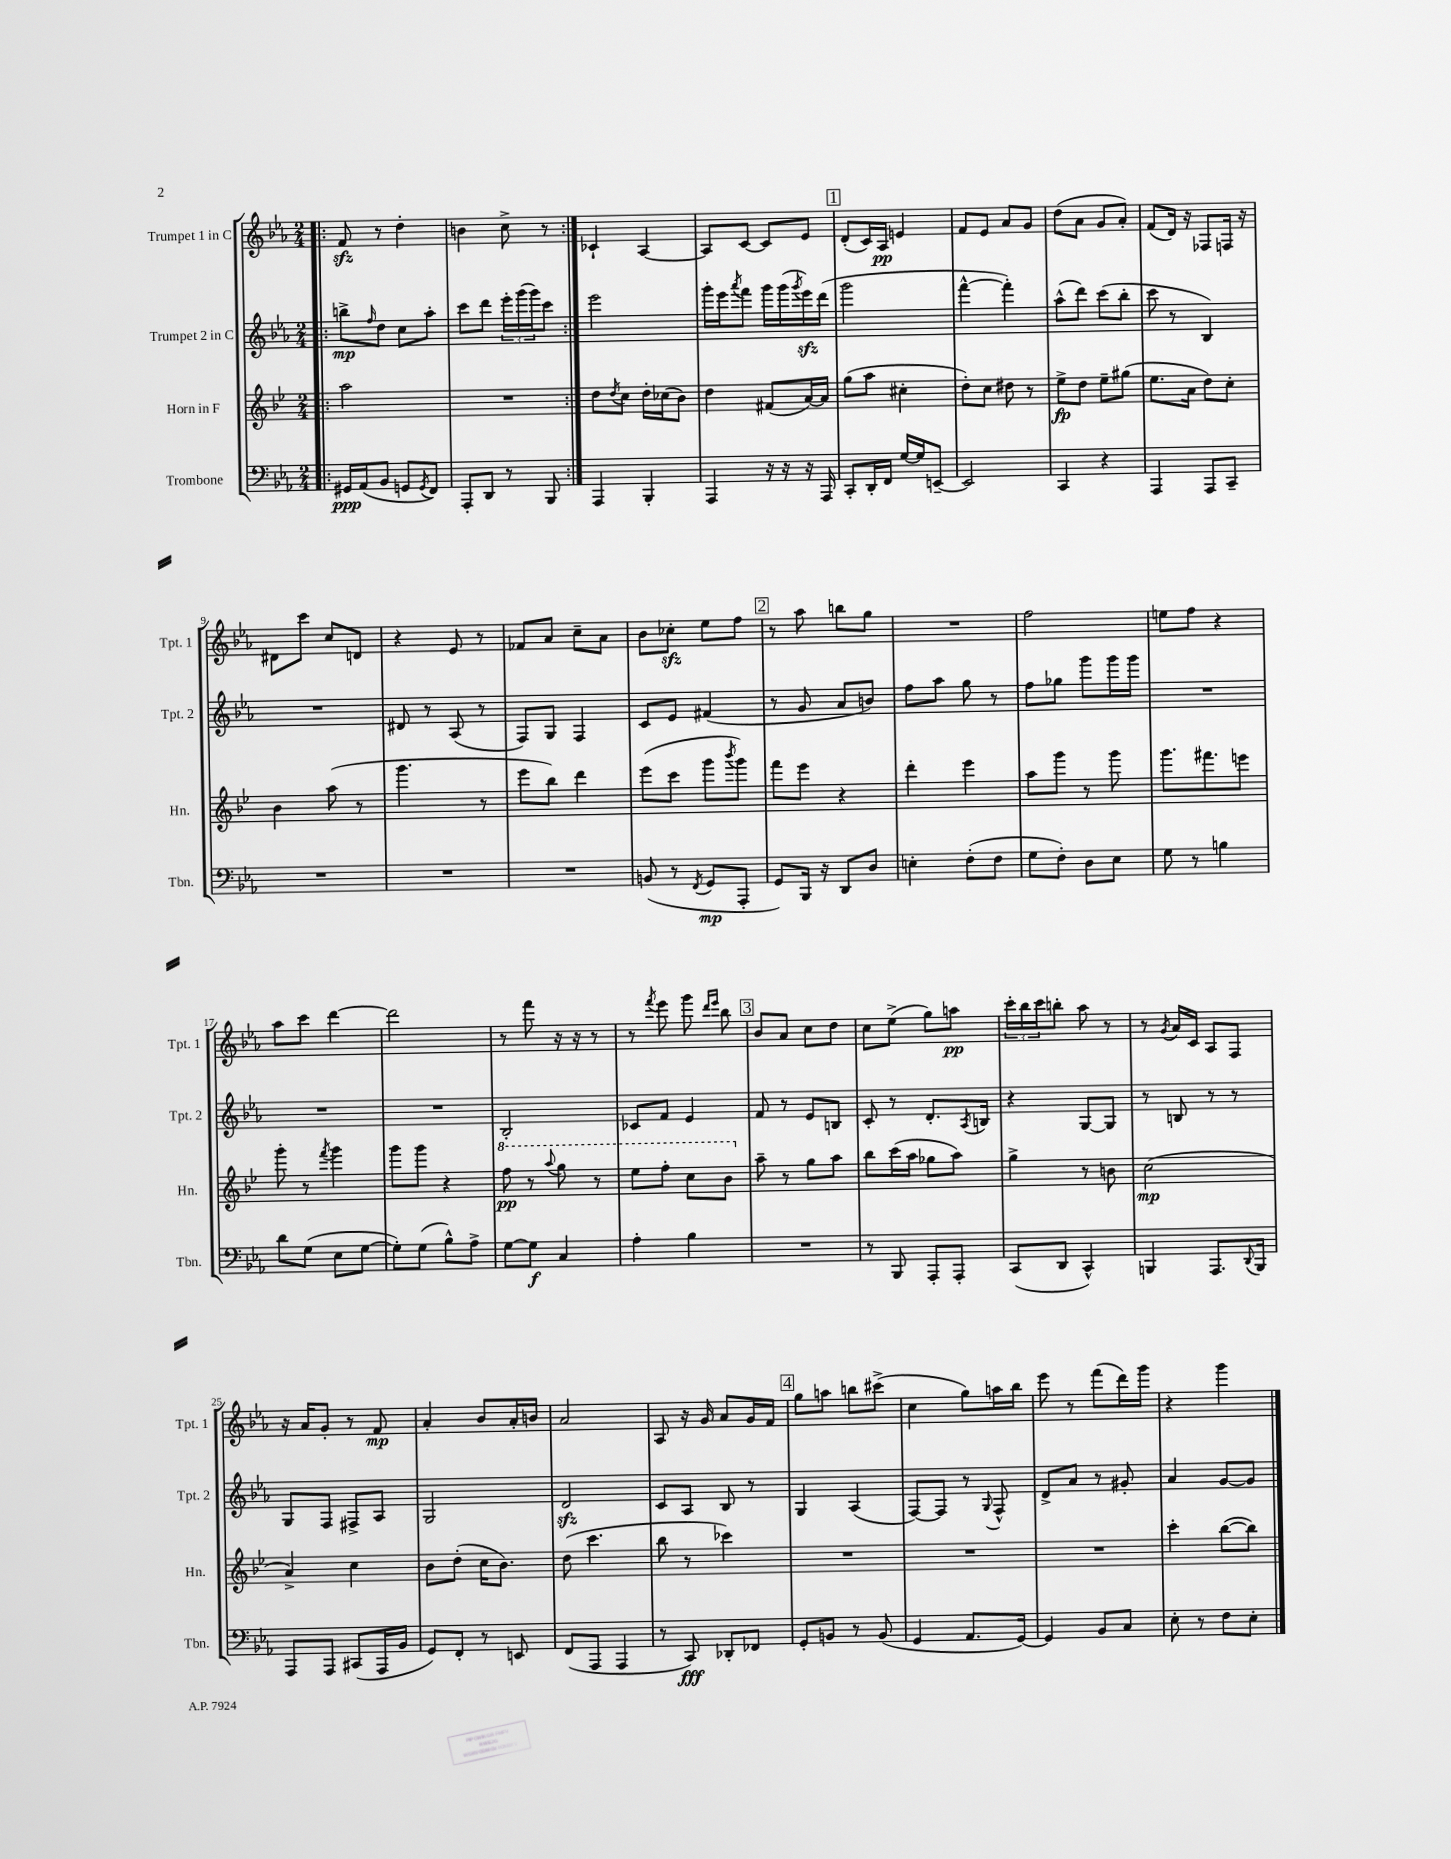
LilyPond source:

<<
\new StaffGroup <<
\new Staff = "s0" \with { instrumentName = "Trumpet 1 in C" shortInstrumentName = "Tpt. 1" } {
    \clef treble \key ees \major \numericTimeSignature \time 2/4
    \repeat volta 2 { \bar ".|:" f'8\sfz r8 d''4-. |
    b'4 c''8-> r8 | }
    ces'4-! aes4~ |
    aes8 c'8~ c'8 ees'8 |
    \mark \markup { \box "1" } d'8-.( c'16) aes16\pp e'4 |
    f'8 ees'8 aes'8 g'8 |
    d''8( aes'8 g'8 aes'8-.) |
    f'8( d'16) r16 fes8 f16 r16 |
    dis'8 c'''8 c''8 d'8 |
    r4 ees'8 r8 |
    fes'8 aes'8 c''8-- aes'8 |
    bes'8 ces''8-.\sfz ees''8 f''8 |
    \mark \markup { \box "2" } r8 aes''8 b''8 g''8 |
    R2 |
    f''2 |
    e''8 f''8 r4 |
    aes''8 c'''8 d'''4~ |
    d'''2 |
    r8 f'''8 r16 r16 r8 |
    r8 \acciaccatura { f'''8 } ees'''8 g'''8 \grace { d'''16 ees'''16 } bes''8 |
    \mark \markup { \box "3" } bes'8 aes'8 c''8 d''8 |
    c''8 ees''8->( g''8) a''8\pp |
    \tuplet 3/2 { c'''16-. bes''16 c'''16 } b''8-. aes''8 r8 |
    r8 \acciaccatura { g'8 } aes'16 c'16 aes8 f8 |
    r16 aes'16 g'8-. r8 f'8\mp |
    aes'4-. bes'8 aes'16-. b'16 |
    aes'2 |
    aes8 r16 g'16 aes'8 g'16 f'16 |
    \mark \markup { \box "4" } g''8 a''8 b''8 cis'''8->( |
    c''4 g''8) a''16 bes''16 |
    ees'''8 r8 f'''8( d'''16) g'''16 |
    r4 g'''4 \bar "|." |
}
\new Staff = "s1" \with { instrumentName = "Trumpet 2 in C" shortInstrumentName = "Tpt. 2" } {
    \clef treble \key ees \major \numericTimeSignature \time 2/4
    \repeat volta 2 { \bar ".|:" b''8->\mp \grace { f''16 } d''8 c''8 aes''8-. |
    c'''8 d'''8 \tuplet 3/2 { ees'''16-. g'''16( g'''16) } c'''8 | }
    ees'''2 |
    g'''16-. ees'''16 \acciaccatura { aes'''8 } f'''8 g'''16 g'''16( \acciaccatura { g'''8 } ees'''16\sfz) d'''16( |
    \mark \markup { \box "1" } g'''2 |
    f'''4~-^ f'''4-.) |
    aes''8-^( d'''8) c'''8( bes''8-. |
    c'''8 r8 bes4) |
    R2 |
    dis'8 r8 aes8( r8 |
    f8) g8 f4 |
    c'8 ees'8 fis'4( |
    \mark \markup { \box "2" } r8 g'8 aes'8 b'8) |
    f''8 aes''8 g''8 r8 |
    f''8 ges''8 g'''8 g'''16 g'''16 |
    R2 |
    R2 |
    R2 |
    bes2-. |
    ces'8 f'8 ees'4 |
    \mark \markup { \box "3" } f'8 r8 ees'8 b8 |
    c'8-. r8 d'8.-. \acciaccatura { aes8 } b16 |
    r4 g8~ g8 |
    r8 b8 r8 r8 |
    g8 f8 fis8-> aes8 |
    g2 |
    d'2\sfz |
    c'8 aes8 bes8 r8 |
    \mark \markup { \box "4" } g4 aes4( |
    f8~) f8 r8 \appoggiatura { g8 } f8-^ |
    d'8-> aes'8 r8 gis'8-. |
    aes'4 g'8~ g'8 \bar "|." |
}
\new Staff = "s2" \with { instrumentName = "Horn in F" shortInstrumentName = "Hn." } {
    \clef treble \key bes \major \numericTimeSignature \time 2/4
    \repeat volta 2 { \bar ".|:" a''2 |
    R2 | }
    d''8 \acciaccatura { d''8 } c''8 d''16-. ces''16( bes'8) |
    d''4 fis'8( a'16~) a'16 |
    \mark \markup { \box "1" } g''8( a''8 cis''4-. |
    d''8-.) c''8 dis''8 r8 |
    ees''8->\fp d''8 ees''8-- gis''8( |
    ees''8. a'16 d''8) c''8-. |
    bes'4 a''8( r8 |
    g'''4. r8 |
    ees'''8 bes''8) d'''4 |
    ees'''8( c'''8 g'''8 \acciaccatura { bes'''8 } g'''8) |
    \mark \markup { \box "2" } f'''8 ees'''8 r4 |
    d'''4-. ees'''4 |
    a''8 g'''8 r8 g'''8 |
    g'''8. fis'''8. e'''8 |
    g'''8-. r8 \acciaccatura { f'''8 } g'''4 |
    g'''8 g'''8 r4 |
    \ottava #1 f'''8\pp r8 \appoggiatura { a'''8 } g'''8 r8 |
    ees'''8 f'''8-. c'''8 bes''8 \ottava #0 |
    \mark \markup { \box "3" } a''8-- r8 g''8 a''8 |
    bes''8 c'''16( a''16 ges''8 a''8) |
    g''4-> r8 b'8 |
    c''2\mp( |
    a'4->) c''4 |
    bes'8 d''8-.( c''16 bes'8.) |
    d''8( c'''4. |
    bes''8 r8 ces'''4) |
    \mark \markup { \box "4" } R2 |
    R2 |
    R2 |
    c'''4-. bes''8~( bes''8) \bar "|." |
}
\new Staff = "s3" \with { instrumentName = "Trombone" shortInstrumentName = "Tbn." } {
    \clef bass \key ees \major \numericTimeSignature \time 2/4
    \repeat volta 2 { \bar ".|:" gis,16\ppp aes,16( bes,8 g,8 \acciaccatura { g,8 } f,8) |
    aes,,8-. d,8 r8 bes,,8 | }
    aes,,4 bes,,4-. |
    aes,,4 r16 r16 r16 aes,,16 |
    \mark \markup { \box "1" } c,8-. d,16-. f,16 g16~ g16 e,8~-- |
    e,2 |
    c,4 r4 |
    aes,,4 aes,,8 c,8-- |
    R2 |
    R2 |
    R2 |
    b,8( r8 \acciaccatura { f,8 } g,8\mp aes,,8-. |
    \mark \markup { \box "2" } g,8) bes,,16 r16 d,8 d8 |
    e4-. f8-.( f8 |
    g8 f8-.) d8 ees8 |
    g8 r8 b4 |
    d'8 g8( ees8 g8~ |
    g8-.) g8( bes8-^) aes8-> |
    g8~ g8\f c4 |
    aes4-. bes4 |
    \mark \markup { \box "3" } R2 |
    r8 bes,,8 aes,,8-. aes,,8-. |
    c,8( d,8 c,4-^) |
    b,,4 aes,,8. \appoggiatura { d,8 } b,,16 |
    aes,,8 aes,,8 cis,8( aes,,16 bes,16 |
    g,8) f,8-. r8 e,8 |
    f,8( aes,,8 aes,,4 |
    r8 c,8\fff) des,8-. fes,8 |
    \mark \markup { \box "4" } g,8-. b,8 r8 b,8( |
    g,4 aes,8. g,16~) |
    g,4 bes,8 c8 |
    ees8-. r8 f8 ees8-. \bar "|." |
}
>>
>>
